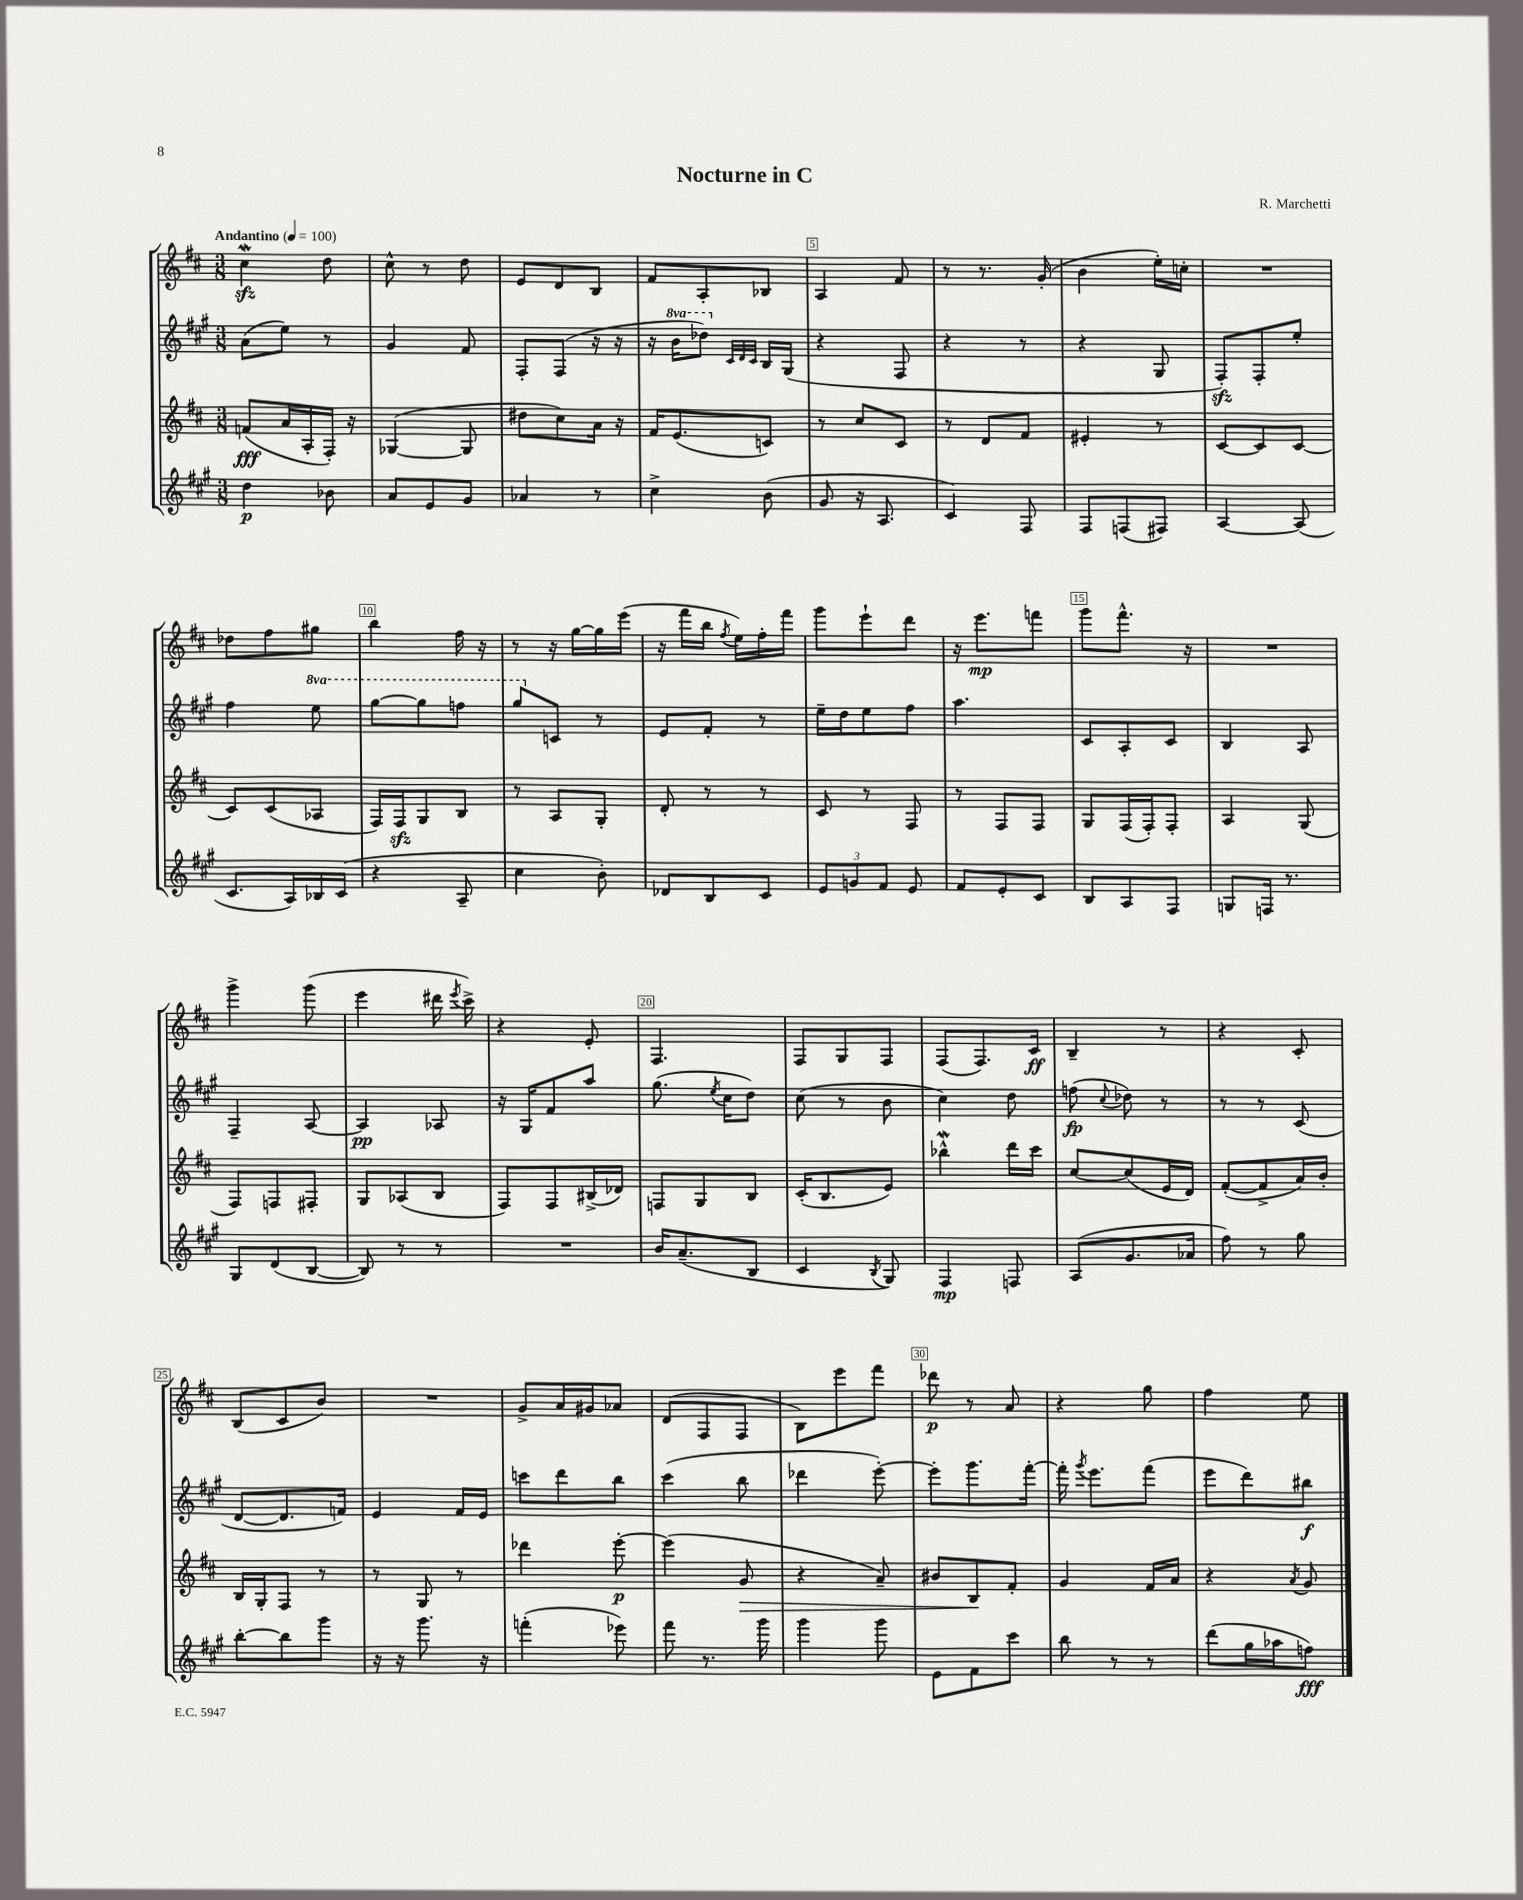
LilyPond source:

\header { title = "Nocturne in C" composer = "R. Marchetti" }
<<
\new StaffGroup <<
\new Staff = "s0" {
    \clef treble \key d \major \numericTimeSignature \time 3/8 \tempo "Andantino" 4 = 100
    \autoBeamOff cis''4\mordent\sfz d''8 |
    cis''8-^ r8 d''8 |
    e'8[ d'8 b8] |
    fis'8[ a8-. bes8] |
    a4 fis'8 |
    r8 r8. g'16-.( |
    b'4 e''16[-.) c''16]-. |
    R4. |
    des''8[ fis''8 gis''8] |
    b''4 fis''16 r16 |
    r8 r16 g''16[~ g''16 e'''16]( |
    r16 fis'''16[ b''16] \acciaccatura { fis''8 } e''16[) fis''16-. fis'''16] |
    g'''8[ e'''8-! d'''8] |
    r16 e'''8.[\mp f'''8] |
    g'''8[ fis'''8.]-^ r16 |
    R4. |
    g'''4-> g'''8( |
    e'''4 dis'''16 \acciaccatura { e'''8 } cis'''16->) |
    r4 e'8-. |
    fis4. |
    fis8[ g8 fis8] |
    fis8[( fis8.) cis'16]\ff |
    b4-- r8 |
    r4 cis'8-. |
    b8[( cis'8 b'8]) |
    R4. |
    g'8[-> a'16 gis'16 aes'8] |
    d'8[( fis8 fis8] |
    b8[) e'''8 fis'''8] |
    des'''8\p r8 a'8 |
    r4 g''8 |
    fis''4 e''8 \bar "|." |
}
\new Staff = "s1" {
    \clef treble \key a \major \numericTimeSignature \time 3/8 \set Staff.ottavationMarkups = #ottavation-simple-ordinals
    \autoBeamOff a'8[( e''8]) r8 |
    gis'4 fis'8 |
    fis8[-. fis8]( r16 r16 |
    r16 \ottava #1 b''16[ des'''8]) \ottava #0 \grace { cis'32[ d'32 cis'32] } b16[ gis16]( |
    r4 fis8 |
    r4 r8 |
    r4 gis8 |
    fis8[-.\sfz) fis8-. e''8]-. |
    fis''4 \ottava #1 e'''8 |
    gis'''8[~ gis'''8 f'''8] |
    gis'''8[ \ottava #0 c'8] r8 |
    e'8[ fis'8]-. r8 |
    e''16[-- d''16 e''8 fis''8] |
    a''4. |
    cis'8[ a8-. cis'8] |
    b4 a8 |
    fis4-- a8~ |
    a4\pp aes8 |
    r16 gis16[ fis'8 a''8] |
    gis''8.( \acciaccatura { e''8 } cis''16[ d''8]) |
    cis''8( r8 b'8 |
    cis''4) d''8 |
    f''8\fp( \appoggiatura { cis''8 } des''8) r8 |
    r8 r8 cis'8( |
    d'8[~ d'8. f'16]) |
    e'4 fis'16[ e'16] |
    c'''8[ d'''8 b''8] |
    cis'''4( b''8 |
    des'''4 e'''8~-.) |
    e'''8[-. gis'''8. fis'''16]~-. |
    fis'''16-. \acciaccatura { gis'''8 } e'''8.[ fis'''8]( |
    e'''8[ d'''8) bis''8]\f \bar "|." |
}
\new Staff = "s2" {
    \clef treble \key d \major \numericTimeSignature \time 3/8
    \autoBeamOff f'8[\fff( a'16 a16-. fis16]-.) r16 |
    ges4~( ges8 |
    dis''8[ cis''8) a'16] r16 |
    fis'16[ e'8.( c'8]) |
    r8 cis''8[ cis'8] |
    r8 d'8[ fis'8] |
    eis'4-. r8 |
    cis'8[~ cis'8 cis'8]~ |
    cis'8[ cis'8( aes8] |
    fis16[) fis16\sfz g8 b8] |
    r8 a8[ g8]-. |
    d'8-. r8 r8 |
    cis'8 r8 fis8 |
    r8 fis8[ fis8] |
    g8[ fis16( fis16-.) fis8]-. |
    a4 g8( |
    fis8[) f8 fis8]-. |
    g8[ aes8( b8] |
    fis8[) fis8 bis16->( des'16]) |
    f8[ g8 b8] |
    cis'16[-.( b8. e'8]) |
    bes''4-^\mordent d'''16[ cis'''16] |
    cis''8[~ cis''8( e'16 d'16]) |
    fis'8[~-.( fis'8-> a'16) b'16]-. |
    b16[ g16-. fis8] r8 |
    r8 g8 r8 |
    des'''4 e'''8~-.\p |
    e'''4( g'8\> |
    r4 a'8--) |
    bis'8[ b8\! fis'8]-. |
    g'4 fis'16[ a'16] |
    r4 \acciaccatura { a'8 } g'8 \bar "|." |
}
\new Staff = "s3" {
    \clef treble \key a \major \numericTimeSignature \time 3/8
    \autoBeamOff d''4\p bes'8 |
    a'8[ e'8 gis'8] |
    aes'4 r8 |
    cis''4-> b'8( |
    gis'8 r16 a8. |
    cis'4) fis8 |
    fis8[ f8( fis8]) |
    a4~ a8( |
    cis'8.[ a16) bes16 cis'16]( |
    r4 a8-- |
    cis''4 b'8-.) |
    des'8[ b8 cis'8] |
    \tuplet 3/2 { e'8[ g'8 fis'8] } e'8 |
    fis'8[ e'8-. cis'8] |
    b8[ a8 fis8] |
    g8[ f16] r8. |
    gis8[ d'8( b8]~ |
    b8) r8 r8 |
    R4. |
    b'16[ a'8.--( b8] |
    cis'4 \acciaccatura { b8 } gis8) |
    fis4\mp f8 |
    a8[( gis'8. aes'16] |
    fis''8) r8 gis''8 |
    b''8[~-. b''8 gis'''8] |
    r16 r16 gis'''8. r16 |
    f'''4-.( ees'''8) |
    fis'''8 r8. gis'''16 |
    gis'''4 gis'''8 |
    e'8[ fis'8 cis'''8] |
    b''8 r8 r8 |
    d'''8[( gis''16 aes''16 f''8]\fff) \bar "|." |
}
>>
>>
\layout { \context { \Score \override BarNumber.break-visibility = ##(#f #t #t) barNumberVisibility = #(every-nth-bar-number-visible 5) \override BarNumber.stencil = #(make-stencil-boxer 0.1 0.3 ly:text-interface::print) } }
